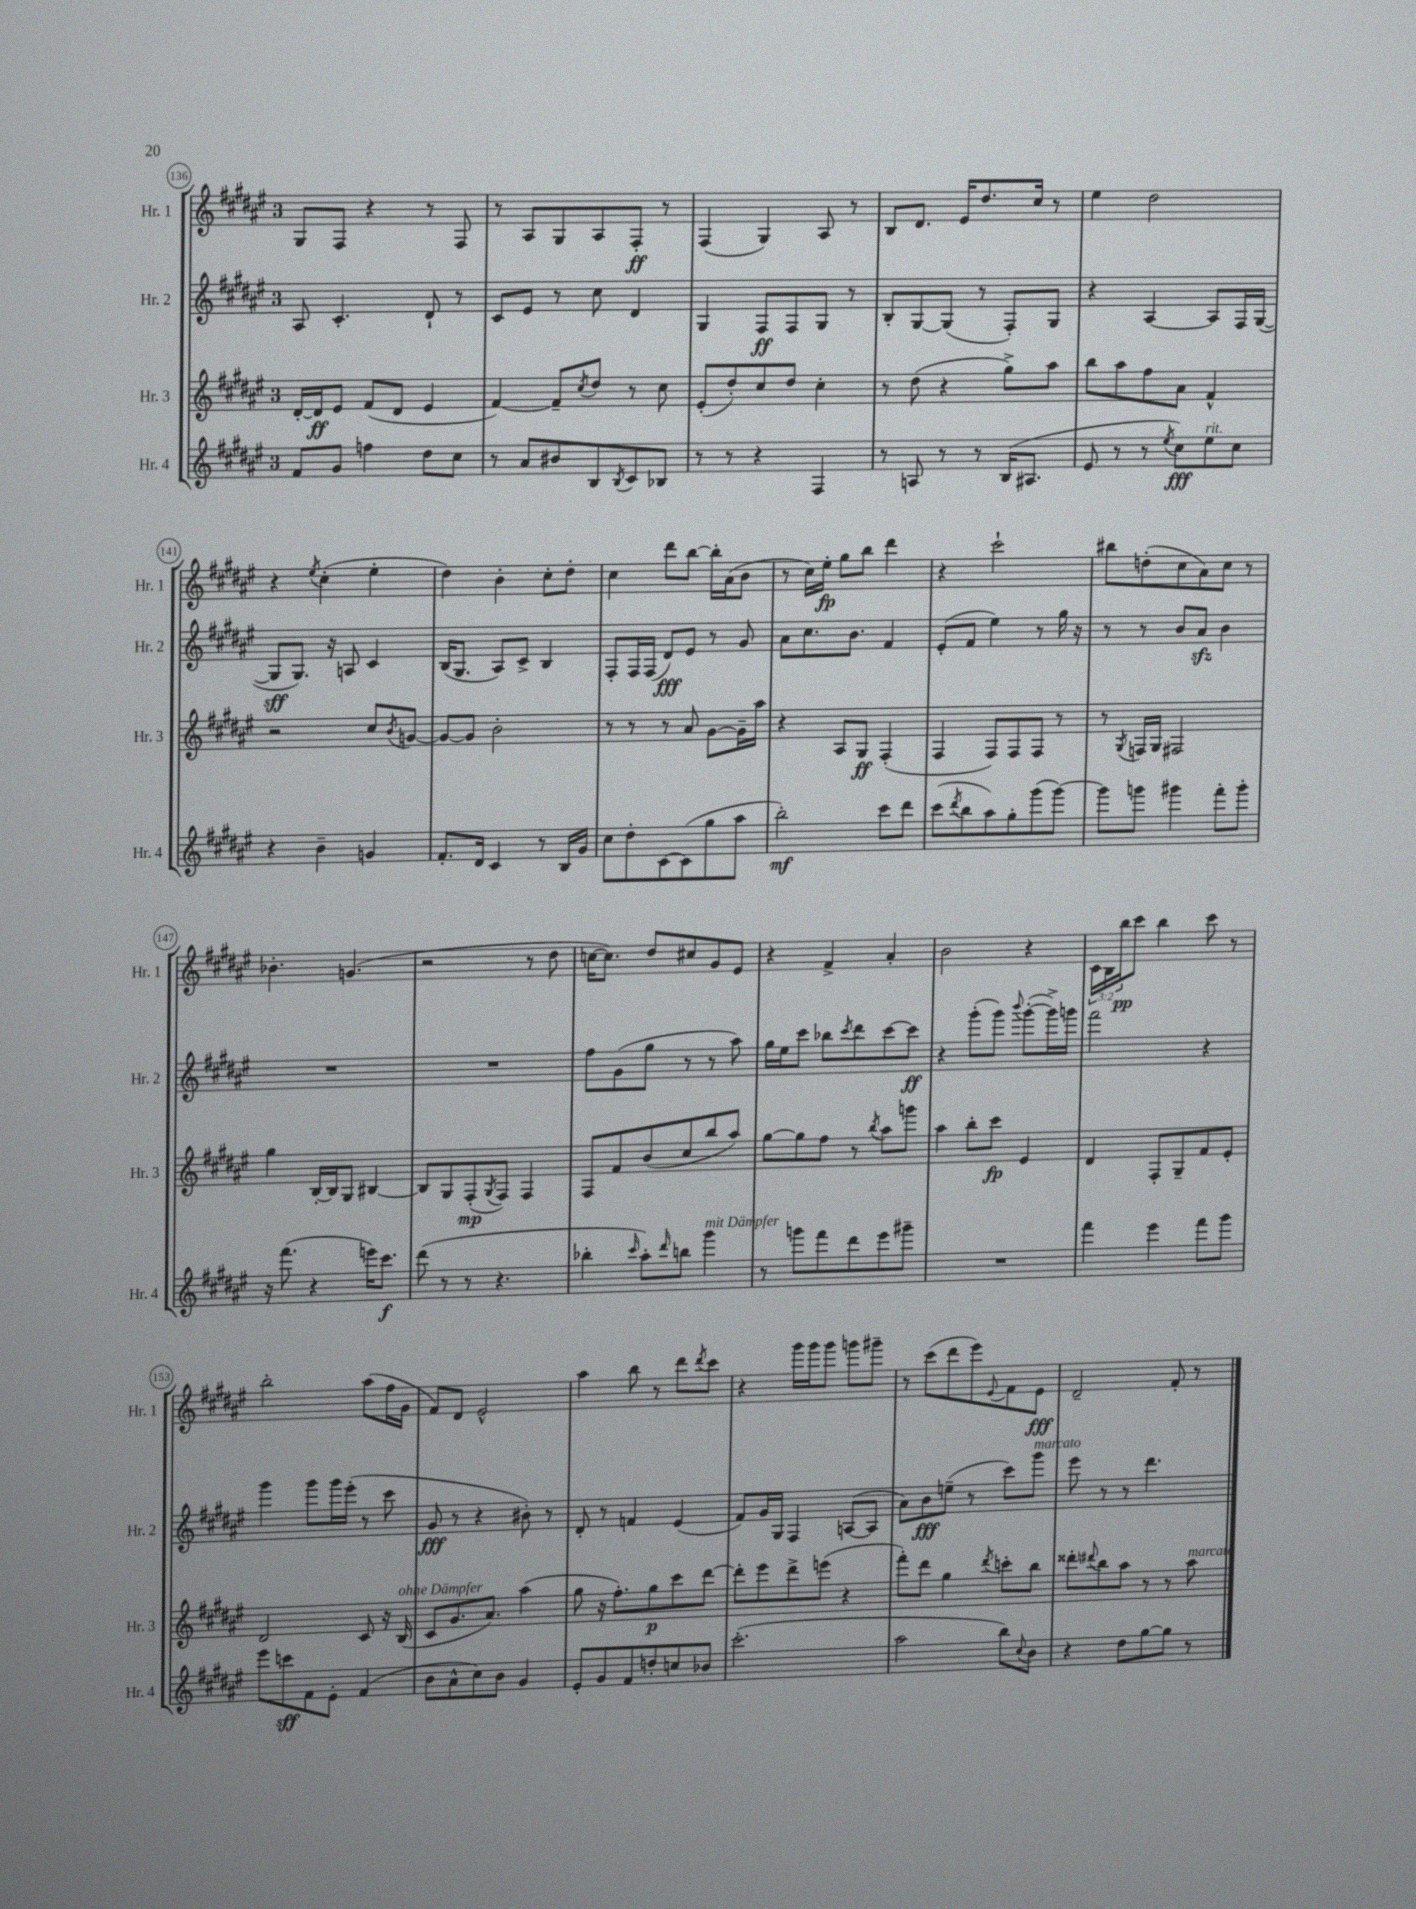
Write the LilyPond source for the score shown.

<<
\new StaffGroup <<
\new Staff = "s0" \with { instrumentName = "Hr. 1" shortInstrumentName = "Hr. 1" } {
    \clef treble \key fis \major \once \override Staff.TimeSignature.style = #'single-digit \time 3/4 \override Staff.TupletNumber.text = #tuplet-number::calc-fraction-text
    gis8 fis8 r4 r8 fis8 |
    r8 ais8 gis8 ais8 fis8-.\ff r8 |
    fis4( gis4) ais8 r8 |
    b8 dis'8. eis'16 dis''8. cis''16 r8 |
    eis''4 dis''2 |
    r4 \acciaccatura { eis''8 } cis''4-.( eis''4-. |
    dis''4) b'4-. cis''8-. dis''8-. |
    cis''4 dis'''8 b''8~ b''16-. ais'16( b'8 |
    r8 cis''16) eis''16-.\fp gis''8 b''8 dis'''4 |
    r4 cis'''2-! |
    bis''8 d''8-.( cis''8 ais'8) cis''8 r8 |
    bes'4.-. g'4.( |
    r2 r8 dis''8 |
    c''16~ c''8.) dis''8 cis''8 gis'8 eis'8 |
    r4 fis'4-> ais'4-. |
    b'2 r4 |
    \tuplet 3/2 { cis'16 b16 b''16\pp } cis'''8 b''4 cis'''8 r8 |
    b''2-. ais''8( fis''16 gis'16 |
    fis'8) dis'8 eis'2-^ |
    ais''4 b''8 r8 dis'''8 \acciaccatura { dis'''8 } cis'''8 |
    r4 gis'''16 gis'''16 gis'''8 g'''8 gis'''8-- |
    r8 cis'''8( dis'''8 eis'''8) \appoggiatura { eis'8 } fis'8 eis'8\fff |
    dis'2-- fis'8-. r8 \bar "|." |
}
\new Staff = "s1" \with { instrumentName = "Hr. 2" shortInstrumentName = "Hr. 2" } {
    \clef treble \key fis \major \once \override Staff.TimeSignature.style = #'single-digit \time 3/4
    ais8 cis'4.-. dis'8-! r8 |
    cis'8 eis'8 r8 cis''8 dis'4 |
    gis4 fis8\ff fis8 gis8 r8 |
    b8-. gis8~ gis8( r8 fis8-.) gis8 |
    r4 ais4~ ais8 fis16 gis16~( |
    gis8\sff gis8.) r16 a8 cis'4 |
    b16( gis8. ais8) cis'8-> b4 |
    fis8-. fis16 fis16( dis'8\fff) eis'8 r8 gis'8 |
    ais'8 cis''8. b'8. fis'4 |
    eis'8-.( fis'8 eis''4) r8 gis''16 r16 |
    r8 r8 b'8 ais'8\sfz b'4 |
    R2. |
    R2. |
    fis''8 gis'8( gis''8 r8 r8 ais''8) |
    gis''16 eis''16 cis'''8 bes''8 \acciaccatura { cis'''8 } dis'''8 cis'''8~ cis'''8\ff |
    r4 gis'''8-.( gis'''8) \appoggiatura { b'''8 } gis'''8~-.( gis'''16->) g'''16 |
    fis'''2 r4 |
    gis'''4 gis'''8 gis'''16 eis'''16-.( r8 cis'''8 |
    gis'8\fff r8 r4 bis'8-.) r8 |
    dis'8-. r8 f'4 eis'4( |
    fis'8) gis'16 gis16 fis4 a8~( a8 |
    ais'8) b'8\fff e''8--( r8 cis'''8) gis'''8^\markup { \italic "marcato" } |
    eis'''8 r8 r8 dis'''4. \bar "|." |
}
\new Staff = "s2" \with { instrumentName = "Hr. 3" shortInstrumentName = "Hr. 3" } {
    \clef treble \key fis \major \once \override Staff.TimeSignature.style = #'single-digit \time 3/4
    dis'16~-. dis'16\ff eis'8 fis'8( dis'8 eis'4 |
    fis'4~) fis'8-- \acciaccatura { cis''8 } dis''8 r8 cis''8 |
    eis'8-.( dis''8-.) cis''8 dis''8 cis''4-. |
    r8 dis''8( r4 gis''8->) ais''8 |
    b''8 ais''8 fis''8 ais'8 fis'4-^ |
    r2 cis''8 \acciaccatura { b'8 } g'8~ |
    g'8~ g'8 b'2-. |
    r8 r8 r8 ais'8 gis'8~ gis'16-- ais''16 |
    r4 ais8 gis8\ff fis4-.( |
    fis4 fis8) fis8 fis8 r8 |
    r8 \acciaccatura { gis8 } f16 gis16 fis2 |
    gis''4 b16~-. b16 gis8 bis4~ |
    bis8 gis8 fis8-.\mp( \acciaccatura { gis8 } fis8) fis4 |
    fis8 fis'8 b'8( cis''8 b''8 ais''8) |
    gis''8~ gis''8 fis''8 r8 \acciaccatura { b''8 } ais''8 g'''8 |
    ais''4 b''8-. cis'''8\fp eis'4 |
    dis'4 fis8-. gis8-- fis'8 eis'8-. |
    dis'2 cis'8 r16 b16^\markup { \italic "ohne Dämpfer" }( |
    cis'8 gis'8. ais'8.) ais''4( |
    gis''8 r16 fis''8.-.) gis''8\p cis'''8 dis'''8~ |
    dis'''8-. eis'''8 dis'''8-> e'''8( r4 |
    fis'''8-.) dis'''8 gis''4 \acciaccatura { dis'''8 } c'''8-. b''8 |
    disis'''8-. \appoggiatura { dis'''8 } b''8 ais''8 r8 r8 ais''8^\markup { \italic "marcato" } \bar "|." |
}
\new Staff = "s3" \with { instrumentName = "Hr. 4" shortInstrumentName = "Hr. 4" } {
    \clef treble \key fis \major \once \override Staff.TimeSignature.style = #'single-digit \time 3/4
    fis'8 gis'8 f''4 dis''8 cis''8 |
    r8 ais'8 bis'8 b8 \acciaccatura { b8 } cis'8 bes8 |
    r8 r8 r4 fis4 |
    r8 a8 r8 r8 b16( ais8. |
    eis'8 r8 r8 \acciaccatura { eis''8 } cis''8\fff) eis''8^\markup { \italic "rit." } cis''8 |
    r4 b'4-- g'4 |
    fis'8.-. dis'16 cis'4 r8 b16 gis'16 |
    cis''8 dis''8-. cis'8~ cis'8( gis''8 ais''8 |
    b''2-.\mf) cis'''8 dis'''8 |
    cis'''8( \acciaccatura { dis'''8 } b''8 ais''8) gis''8-. gis'''8( gis'''8~) |
    gis'''8 g'''8 gis'''4 fis'''8-. gis'''8-. |
    r16 fis'''8.( r4 e'''16) cis'''8.\f |
    dis'''8( r8 r8 r4. |
    bes''4-. \grace { cis'''16 } ais''8-.) \grace { dis'''16 } b''8 gis'''4^\markup { \italic "mit Dämpfer" } |
    r8 g'''8 fis'''8 dis'''8 eis'''8 gis'''8-- |
    R2. |
    fis'''4 eis'''4 fis'''8 gis'''8 |
    eis'''8 c'''8\sff fis'8 eis'8-. fis'4( |
    b'8 ais'8-^ cis''8) b'8 gis'4 |
    eis'8-. gis'8 fis'8 d''8-. c''8 bes'8 |
    cis'''2.-.( |
    ais''2 b''8) \appoggiatura { cis''8 } b'8 |
    r4 dis''8 gis''8~ gis''8 r8 \bar "|." |
}
>>
>>
\layout { \context { \Score currentBarNumber = #136 \override BarNumber.stencil = #(make-stencil-circler 0.1 0.3 ly:text-interface::print) } }
